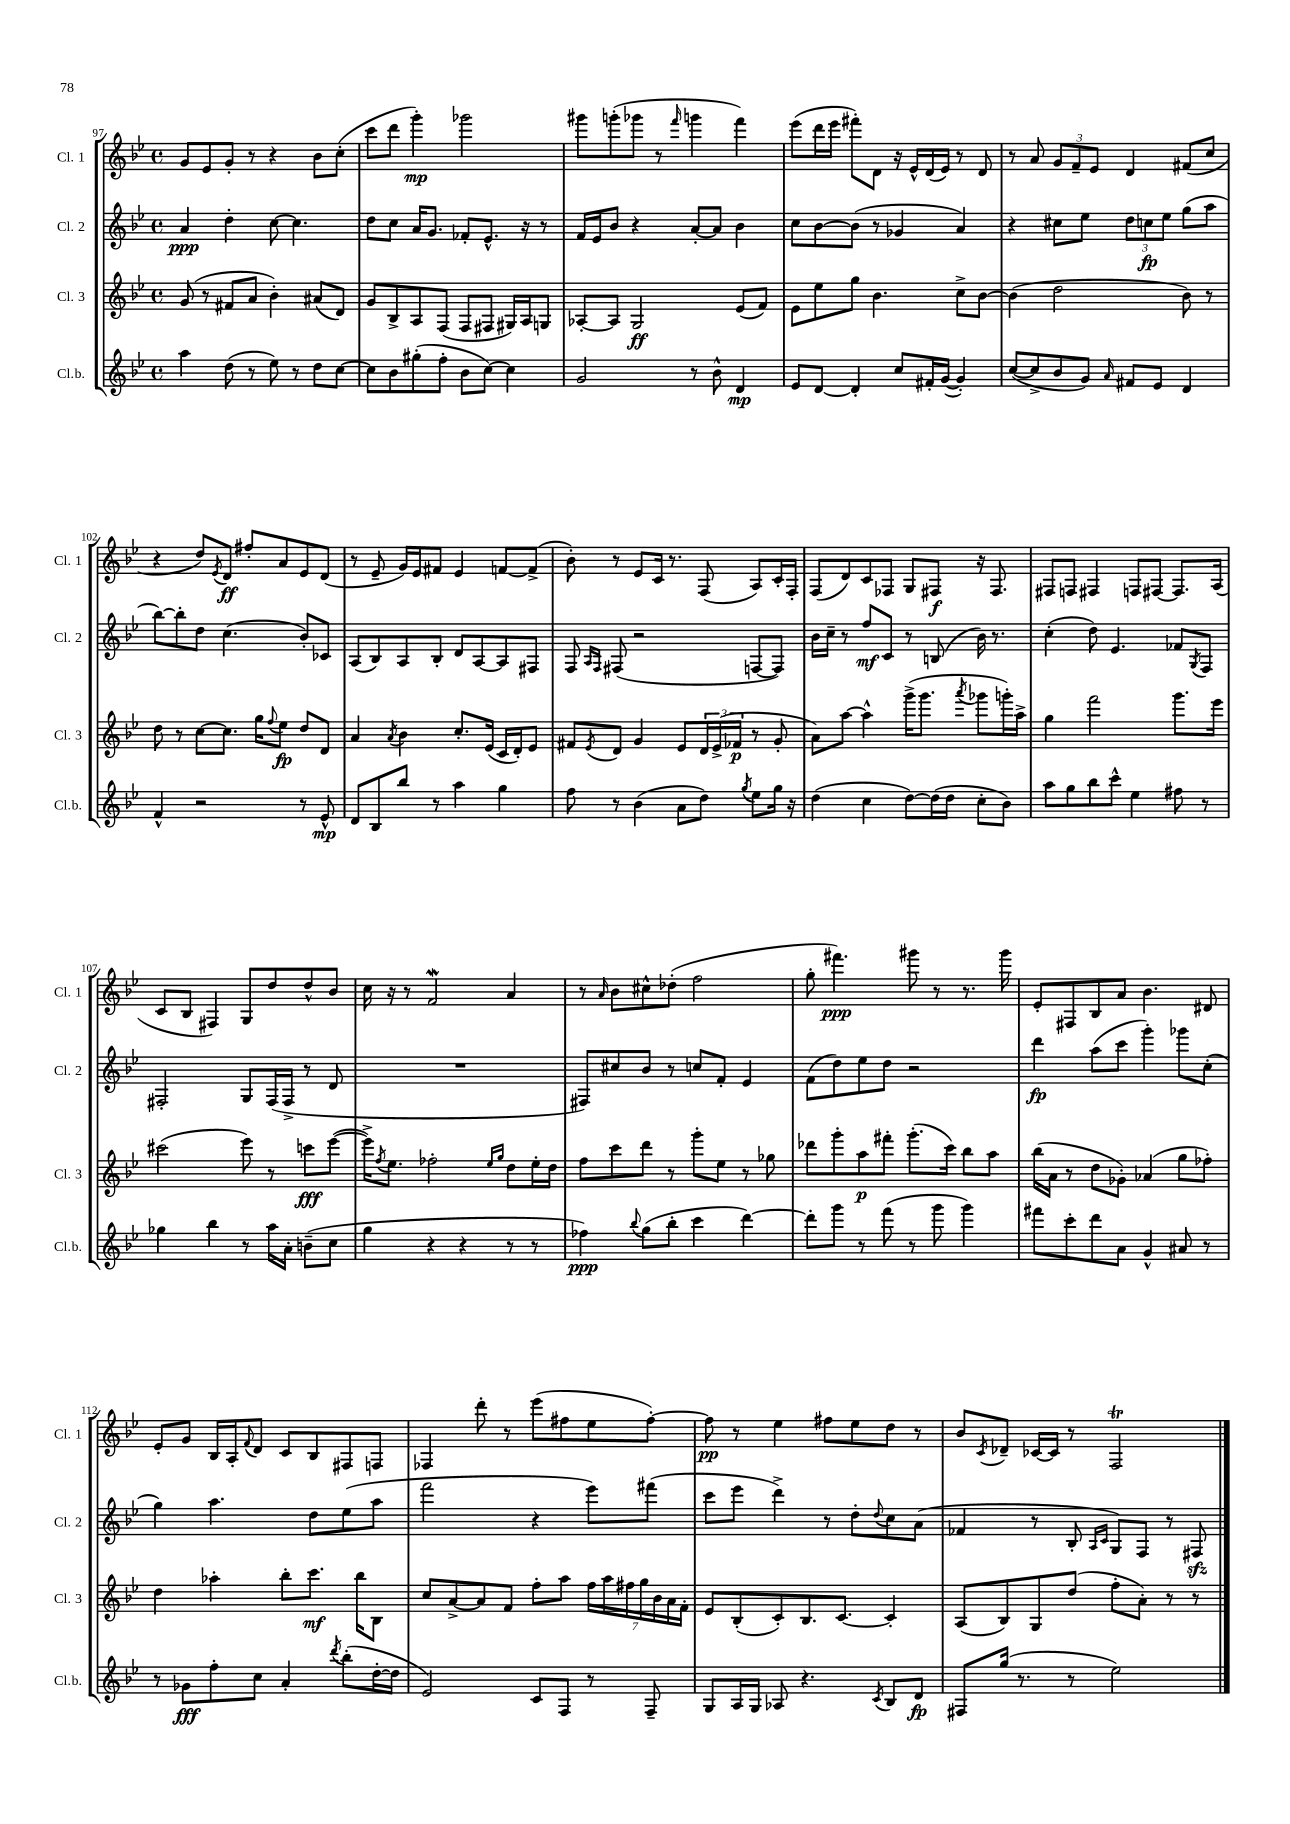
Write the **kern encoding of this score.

**kern	**kern	**kern	**kern
*staff4	*staff3	*staff2	*staff1
*clefG2	*clefG2	*clefG2	*clefG2
*k[b-e-]	*k[b-e-]	*k[b-e-]	*k[b-e-]
*M4/4	*M4/4	*M4/4	*M4/4
*met(c)	*met(c)	*met(c)	*met(c)
4aa	(8g	4a	8g
.	8r	.	8e-
(8dd	8f#	4dd'	8g'
8r	8a	.	8r
8ee-)	4b-')	[8cc	4r
8r	.	4.cc]	.
8dd	(8a#	.	8b-
[8cc	8d)	.	(8cc'
=	=	=	=
8cc]	8g	8dd	8ccc
8b-	8B-^	8cc	8ddd
(8gg#'	8A	16a	4ggg')
.	.	8.g	.
8ff'	(8F	.	.
8b-	8F	8f-'	2ggg-
[8cc)	8F#	8.e-^^	.
4cc]	16G#)	.	.
.	16A	16r	.
.	8G	8r	.
=	=	=	=
2g	[8A-'	16f	8ggg#
.	.	16e-	.
.	8A-]	8b-	(8ggg'
.	2G	4r	8ggg-
.	.	.	8r
.	.	.	16qqfff
8r	.	[8a'	4ggg
8b-^^	.	8a]	.
4d	(8e-	4b-	4fff)
.	8f)	.	.
=	=	=	=
8e-	8e-	8cc	(8eee-
[8d	8ee-	[8b-	16ddd
.	.	.	16eee-
4d']	8gg	(8b-]	8fff#')
.	4.b-	8r	8d
8cc	.	4g-	16r
.	.	.	16e-^^
16f#'	.	.	(16d
([16g	.	.	16e-)
4g'])	8cc^	4a)	8r
.	[8b-	.	8d
=	=	=	=
([8cc	(4b-]	4r	8r
8cc^]	.	.	8a
8b-	2dd	8cc#	12g
.	.	.	12f~
8g)	.	8ee-	.
.	.	.	12e-
16qqa	.	.	.
8f#	.	12dd	4d
.	.	12cc	.
8e-	.	.	.
.	.	12ee-	.
4d	8b-)	(8gg	(8f#
.	8r	8aa	8cc
=	=	=	=
4f^^	8dd	[8bb-)	4r
.	8r	8bb-']	.
2r	[8cc	8dd	8dd)
.	.	.	8qe-
.	8.cc]	(4.cc	8d
.	.	.	8ff#'
.	16gg	.	.
.	8qqff	.	.
.	8ee-	.	8a
8r	8dd	8b-')	8e-
8e-^^	8d	8c-	(8d
=	=	=	=
8d	4a	(8A	8r
8B-	.	8B-)	8e-~
.	8qa	.	.
8bb-	4b-	8A	16g)
.	.	.	16e-
8r	.	8B-'	8f#
4aa	8.cc'	8d	4e-
.	.	[8A	.
.	(16e-	.	.
4gg	16c	8A]	[8f
.	16d')	.	.
.	8e-	8F#	(8f^]
=	=	=	=
8ff	8f#	8F	8b-')
.	.	16qqA	.
.	8qe-	16qqF	.
8r	8d	(8F#	8r
(4b-	4g	2r	8e-
.	.	.	16c
.	.	.	8.r
8a	8e-	.	.
8dd)	24d	.	(8F
.	(24e-^	.	.
.	24f-	.	.
8qgg	.	.	.
8ee-	8r	[8F	8A)
16gg	8g'	8F])	16c'
16r	.	.	16F'
=	=	=	=
(4dd	8a)	16b-	(8F
.	.	16cc~	.
.	[8aa	8r	8d)
4cc	4aa^^]	8ff	8c
.	.	8c	8F-
[8dd)	(16ggg^	8r	8G
.	8.ggg	.	.
(16dd]	.	(8B	8F#
16dd	.	.	.
.	8qaaa	.	.
8cc'	8ggg-	16b-)	16r
.	.	8.r	8.F#
8b-)	16ggg')	.	.
.	16aa^	.	.
=	=	=	=
8aa	4gg	(4cc'	8F#
8gg	.	.	8F
8bb-	2fff	8dd)	4F#
8ccc^^	.	4.e-	.
4ee-	.	.	8F
.	.	.	[8F#
8ff#	8.ggg	8f-	8.F#]
.	.	8qG	.
8r	.	8F	.
.	16eee-	.	(16A
=	=	=	=
4gg-	(2ccc#	2F#'	8c
.	.	.	8B-
4bb-	.	.	4F#)
8r	8eee-)	8G	8G
16aa	8r	(16F#	8dd
16a'	.	16F#^	.
(8b~	8ccc	8r	8dd^^
8cc	([8eee-	8d	8b-
=	=	=	=
4gg	16eee-^])	1r	16cc
.	8qff	.	.
.	8.ee-	.	16r
.	.	.	8r
4r	2ff-'	.	2f
4r	.	.	.
.	16qqee-	.	.
.	16qqgg	.	.
8r	8dd	.	4a
8r	16ee-'	.	.
.	16dd	.	.
=	=	=	=
4ff-)	8ff	8F#)	8r
.	.	.	16qqa
.	8ccc	8cc#	8b-
8qqbb-	.	.	.
(8gg	8ddd	8b-	8cc#^^
8bb-'	8r	8r	(8dd-'
4ccc	8ggg'	8cc	2ff
.	8ee-	8f'	.
[4ddd)	8r	4e-	.
.	8gg-	.	.
=	=	=	=
8ddd']	8ddd-	(8f	8gg'
8ggg	8ggg'	8dd)	4.fff#)
8r	8aa	8ee-	.
(8fff	8fff#'	8dd	.
8r	(8.ggg'	2r	8ggg#
8ggg	.	.	8r
.	16ccc)	.	.
4ggg)	8bb-	.	8.r
.	8aa	.	.
.	.	.	16ggg#
=	=	=	=
8fff#	(16bb-	4ddd	8e-'
.	16a	.	.
8ccc'	8r	.	8F#
8ddd	8dd	(8aa	8B-
8a	8g-')	8ccc	8a
4g^^	(4a-	4ggg')	4.b-
8a#	8gg	8ggg-	.
8r	8ff-')	(8cc'	8d#
=	=	=	=
8r	4dd	4gg)	8e-'
8g-	.	.	8g
8ff'	4aa-'	4.aa	16B-
.	.	.	16A'
.	.	.	8qqf
8cc	.	.	8d
4a'	8bb-'	.	8c
.	8.ccc	8dd	8B-
8qddd	.	.	.
(8bb-'	.	(8ee-	8F#
.	16bb-	.	.
[16dd'	8B-	8aa	8F
16dd]	.	.	.
=	=	=	=
2e-)	8cc	2fff	4F-
.	[8a^	.	.
.	8a]	.	8ddd'
.	8f	.	8r
8c	8ff'	4r	(8eee-
8F	8aa	.	8ff#
8r	28ff	8eee-)	8ee-
.	28aa	.	.
.	28ff#	.	.
.	28gg	.	.
8F~	.	(8fff#	[8ff#')
.	28b-	.	.
.	28a	.	.
.	28f'	.	.
=	=	=	=
8G	8e-	8ccc	8ff#]
16A	(8B-'	8eee-	8r
16G	.	.	.
8A-	8c')	4ddd^)	4ee-
4.r	8.B-	.	.
.	.	8r	8ff#
.	[8.c	.	.
.	.	8dd'	8ee-
8qc	.	8qqdd	.
8B-	4c']	8cc	8dd
8d	.	(8a	8r
=	=	=	=
8F#	(8A	4f-	8b-
.	.	.	8qc
(16gg	8B-)	.	8d-~
8.r	.	.	.
.	8G	8r	[16c-
.	.	.	16c-]
8r	(8dd	8B-'	8r
.	.	16qqA	.
.	.	16qqc	.
2ee-)	8ff'	8G)	2F
.	8a')	8F	.
.	8r	8r	.
.	8r	8F#	.
==	==	==	==
*-	*-	*-	*-
